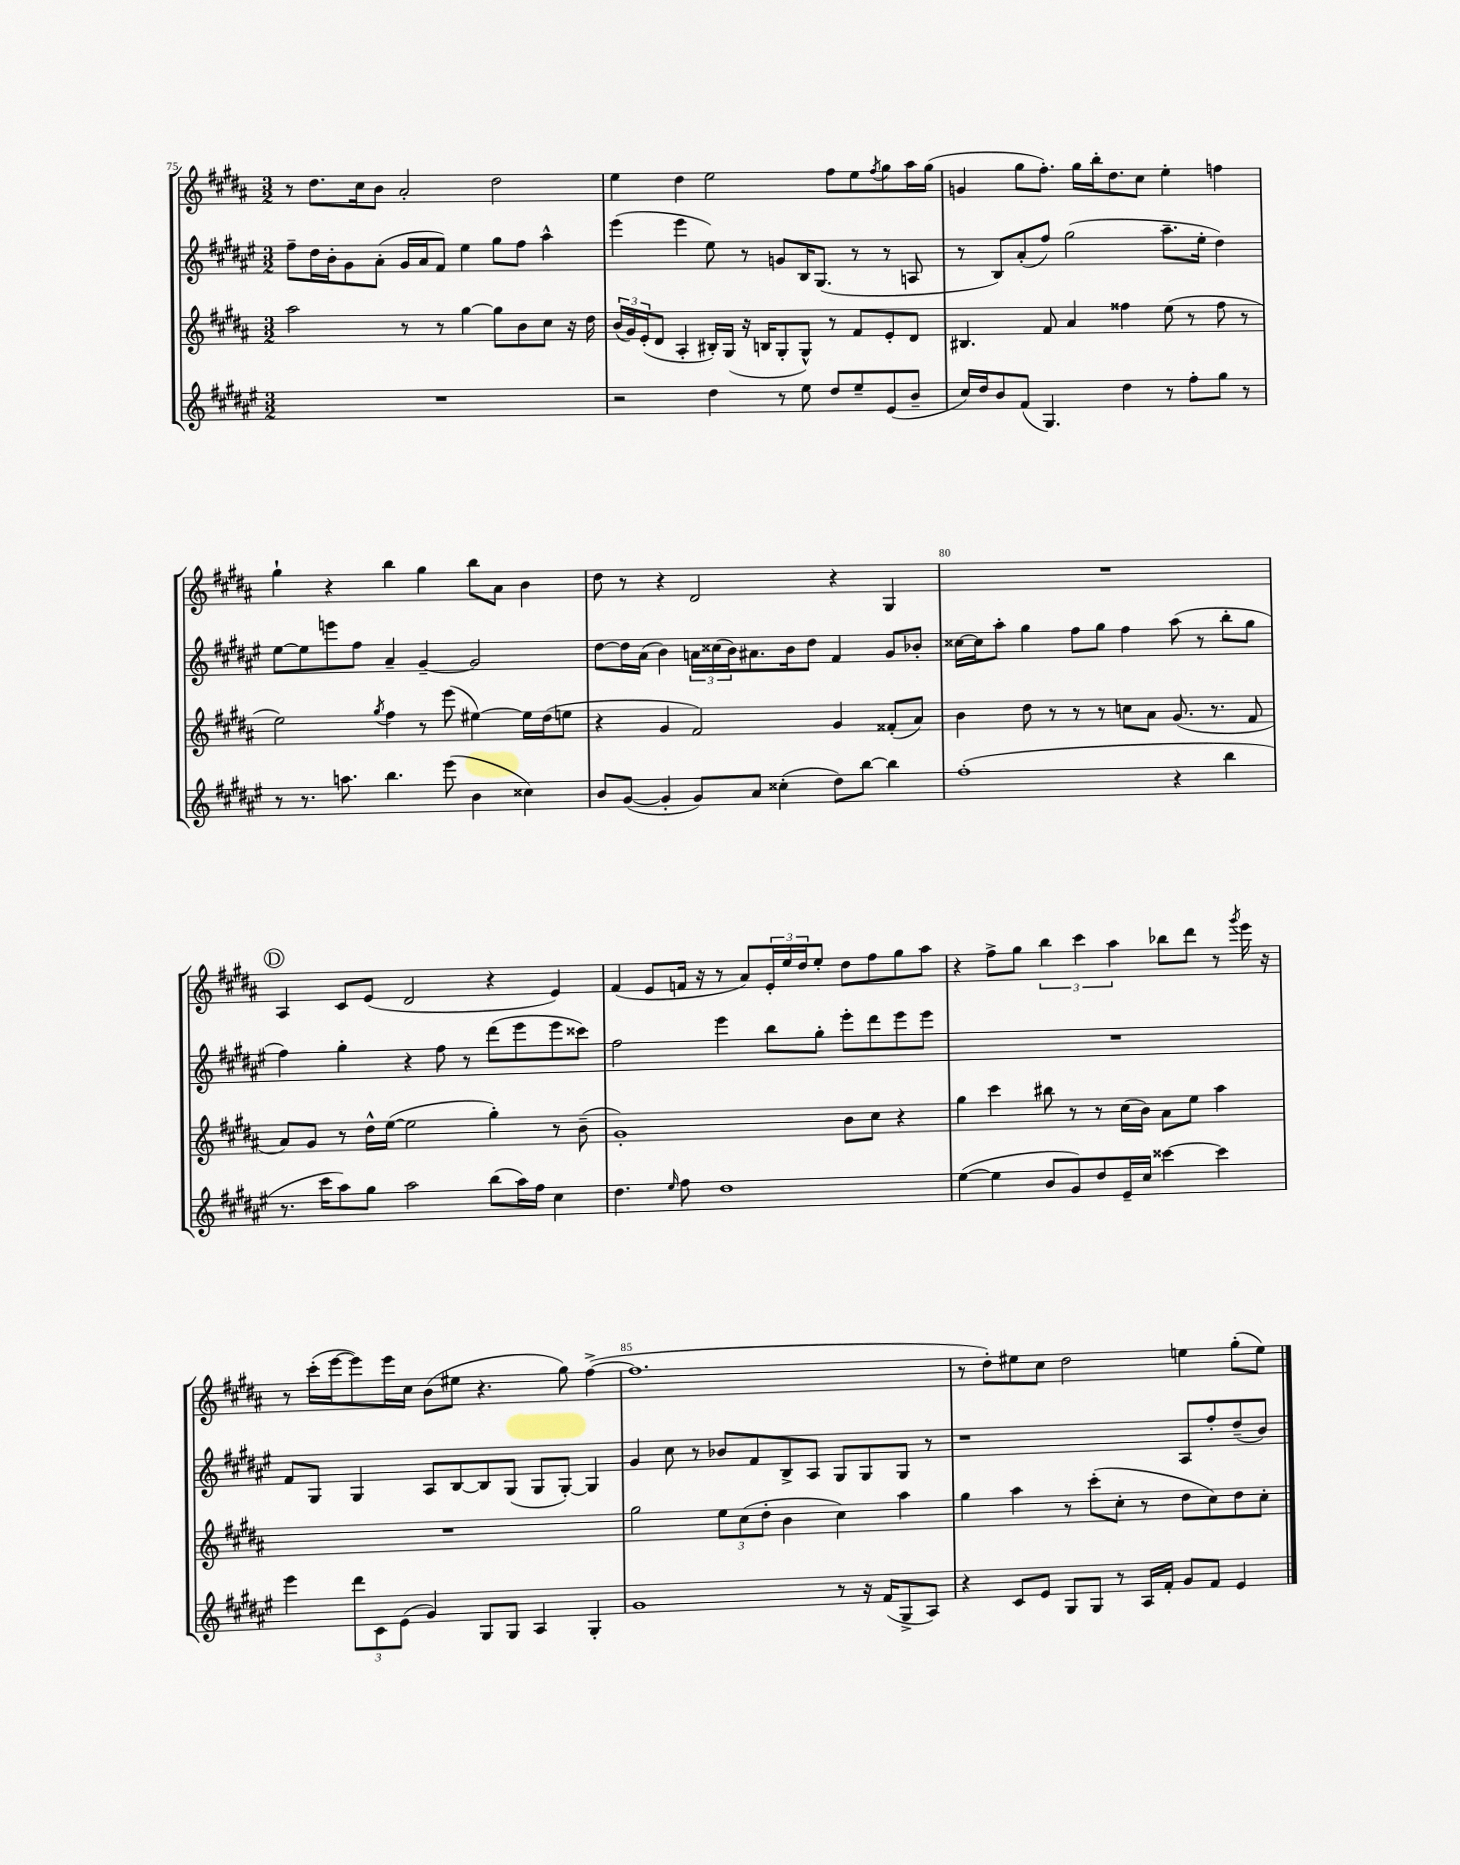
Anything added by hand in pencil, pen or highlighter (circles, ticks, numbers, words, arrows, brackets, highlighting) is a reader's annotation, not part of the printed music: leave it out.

**kern	**kern	**kern	**kern
*staff4	*staff3	*staff2	*staff1
*clefG2	*clefG2	*clefG2	*clefG2
*k[f#c#g#d#a#e#]	*k[f#c#g#d#a#]	*k[f#c#g#d#a#e#]	*k[f#c#g#d#a#]
*M3/2	*M3/2	*M3/2	*M3/2
1.r	2aa#	8ff#~	8r
.	.	16dd#	8.dd#
.	.	16b'	.
.	.	8g#	.
.	.	.	16cc#
.	.	(8a#'	8b
.	8r	16g#	2a#'
.	.	16a#	.
.	8r	8f#)	.
.	[4gg#	4ee#	.
.	8gg#]	8gg#	2dd#
.	8b	8ff#	.
.	8cc#	4aa#^^	.
.	16r	.	.
.	16dd#	.	.
=	=	=	=
2r	(24b	(4eee#	4ee
.	24g#)	.	.
.	(24e'	.	.
.	8d#	.	.
.	4A#'	4eee#	4dd#
4dd#	16B#')	8ee#)	2ee
.	(16G#	.	.
.	16r	8r	.
.	16B	.	.
8r	8G#'	8g	.
8ee#	8G#^^)	16B	.
.	.	(8.G#	.
8dd#	8r	.	8ff#
8ee#~	8f#	8r	8ee
.	.	.	8qff#
(8e#	8e'	8r	8gg#
8b~	8d#	8A	16aa#
.	.	.	(16gg#
=	=	=	=
16cc#)	4.B#	8r	4g
16dd#	.	.	.
8b	.	8B)	.
(8f#	.	(8a#'	8gg#
4.G#)	8f#	8ff#)	8.ff#')
.	4a#	(2gg#	.
.	.	.	16gg#
.	.	.	16bb'
.	.	.	8.dd#
4dd#	4ff##	.	.
.	.	.	8cc#
8r	(8ee	8.aa#~	4ee'
8ff#'	8r	.	.
.	.	16ee#'	.
8gg#	8ff##	4dd#)	4ff
8r	8r	.	.
=	=	=	=
8r	2ee)	[8ee#	4gg#`
8.r	.	8ee#]	.
.	.	8eee	4r
8.aa	.	.	.
.	.	8ff#	.
.	8qgg#	.	.
4.bb	4ff#	4a#~	4bb
.	8r	[4g#~	4gg#
(8eee#	(8eee	.	.
4b	[4ee#)	2g#]	8bb
.	.	.	8a#
4cc##)	16ee#]	.	4b
.	(16dd#	.	.
.	8ee	.	.
=	=	=	=
8b	4r	[8dd#	8dd#
([8g#	.	16dd#]	8r
.	.	(16a#	.
4g#']	4g#	4b)	4r
8g#)	2f#)	24a	2d#
.	.	(24cc##	.
.	.	24b)	.
8a#	.	8.a#	.
(4cc##'	.	.	.
.	.	16b	.
.	.	8dd#	.
8dd#)	4g#	4f#	4r
[8bb	.	.	.
4bb]	(8f##'	8g#	4G#
.	8a#)	8b-'	.
=	=	=	=
(1ff#'	4b	[16cc##	1.r
.	.	16cc##]	.
.	.	8aa#'	.
.	8dd#	4gg#	.
.	8r	.	.
.	8r	8ff#	.
.	8r	8gg#	.
.	8cc	4ff#	.
.	8a#	.	.
4r	(8.g#	(8aa#	.
.	.	8r	.
.	8.r	.	.
4bb	.	8bb'	.
.	8f#	8gg#	.
=	=	=	=
8.r	8a#)	4ff#)	4A#
.	8g#	.	.
16ccc#	.	.	.
8aa#)	8r	4gg#'	8c#
8gg#	16dd#^^	.	(8e
.	([16ee	.	.
2aa#	2ee]	4r	2d#
.	.	8ff#	.
.	.	8r	.
(8bb	4gg#')	(8ddd#	4r
16aa#)	.	8eee#	.
16ff#	.	.	.
4cc#	8r	8eee#	4e)
.	(8b~	8ccc##)	.
=	=	=	=
4.dd#	1g#')	2ff#	(4f#
.	.	.	8e
16qqee#	.	.	.
8ff#	.	.	16f
.	.	.	16r
1dd#	.	4eee#	8r
.	.	.	8a#)
.	.	8bb	24e'
.	.	.	24ee
.	.	.	24dd#
.	.	8gg#'	8ee'
.	8b	8eee#'	8dd#
.	8cc#	8ddd#	8ff#
.	4r	8eee#	8gg#
.	.	8eee#	8aa#
=	=	=	=
([4ee#	4gg#	1.r	4r
4ee#]	4ccc#	.	8ff#^
.	.	.	8gg#
8b	8bb#	.	6bb
8g#)	8r	.	.
.	.	.	6ccc#
8dd#	8r	.	.
.	.	.	6aa#
16e#~	(16cc#	.	.
16cc#	16b)	.	.
[4ccc##	8a#	.	8bb-
.	8ee	.	8ddd#
4ccc##]	4aa#	.	8r
.	.	.	8qggg#
.	.	.	16eee
.	.	.	16r
=	=	=	=
4eee#	1.r	8f#	8r
.	.	8G#	(16ccc#'
.	.	.	[16eee
12ddd#	.	4G#	8eee])
12c#	.	.	.
.	.	.	16eee
(12e#	.	.	.
.	.	.	16cc#
4g#)	.	8A#	(8b
.	.	[8B	8ee#
8G#	.	8B]	4.r
8G#	.	(8G#	.
4A#	.	8G#	.
.	.	[8G#')	8gg#)
4G#'	.	4G#]	([4ff#^
=	=	=	=
1g#	2gg#	4g#	1.ff#]
.	.	8cc#	.
.	.	8r	.
.	12ee	8b-	.
.	(12cc#	.	.
.	.	8f#	.
.	12dd#'	.	.
.	4b	8B^	.
.	.	8A#	.
8r	4cc#)	8G#	.
16r	.	8G#	.
(16f#	.	.	.
8G#^	4aa#	8G#	.
8A#)	.	8r	.
=	=	=	=
4r	4gg#	1r	8r
.	.	.	8dd#')
8c#	4aa#	.	8ee#
8e#	.	.	8cc#
8G#	8r	.	2dd#
8G#	(8ccc#'	.	.
8r	8cc#'	.	.
16A#	8r	.	.
16f#'	.	.	.
8g#	8dd#	8A#	4ee
8f#	8cc#)	8ff#'	.
4e#	8dd#	(8dd#~	(8gg#'
.	8cc#'	8b)	8ee)
==	==	==	==
*-	*-	*-	*-
